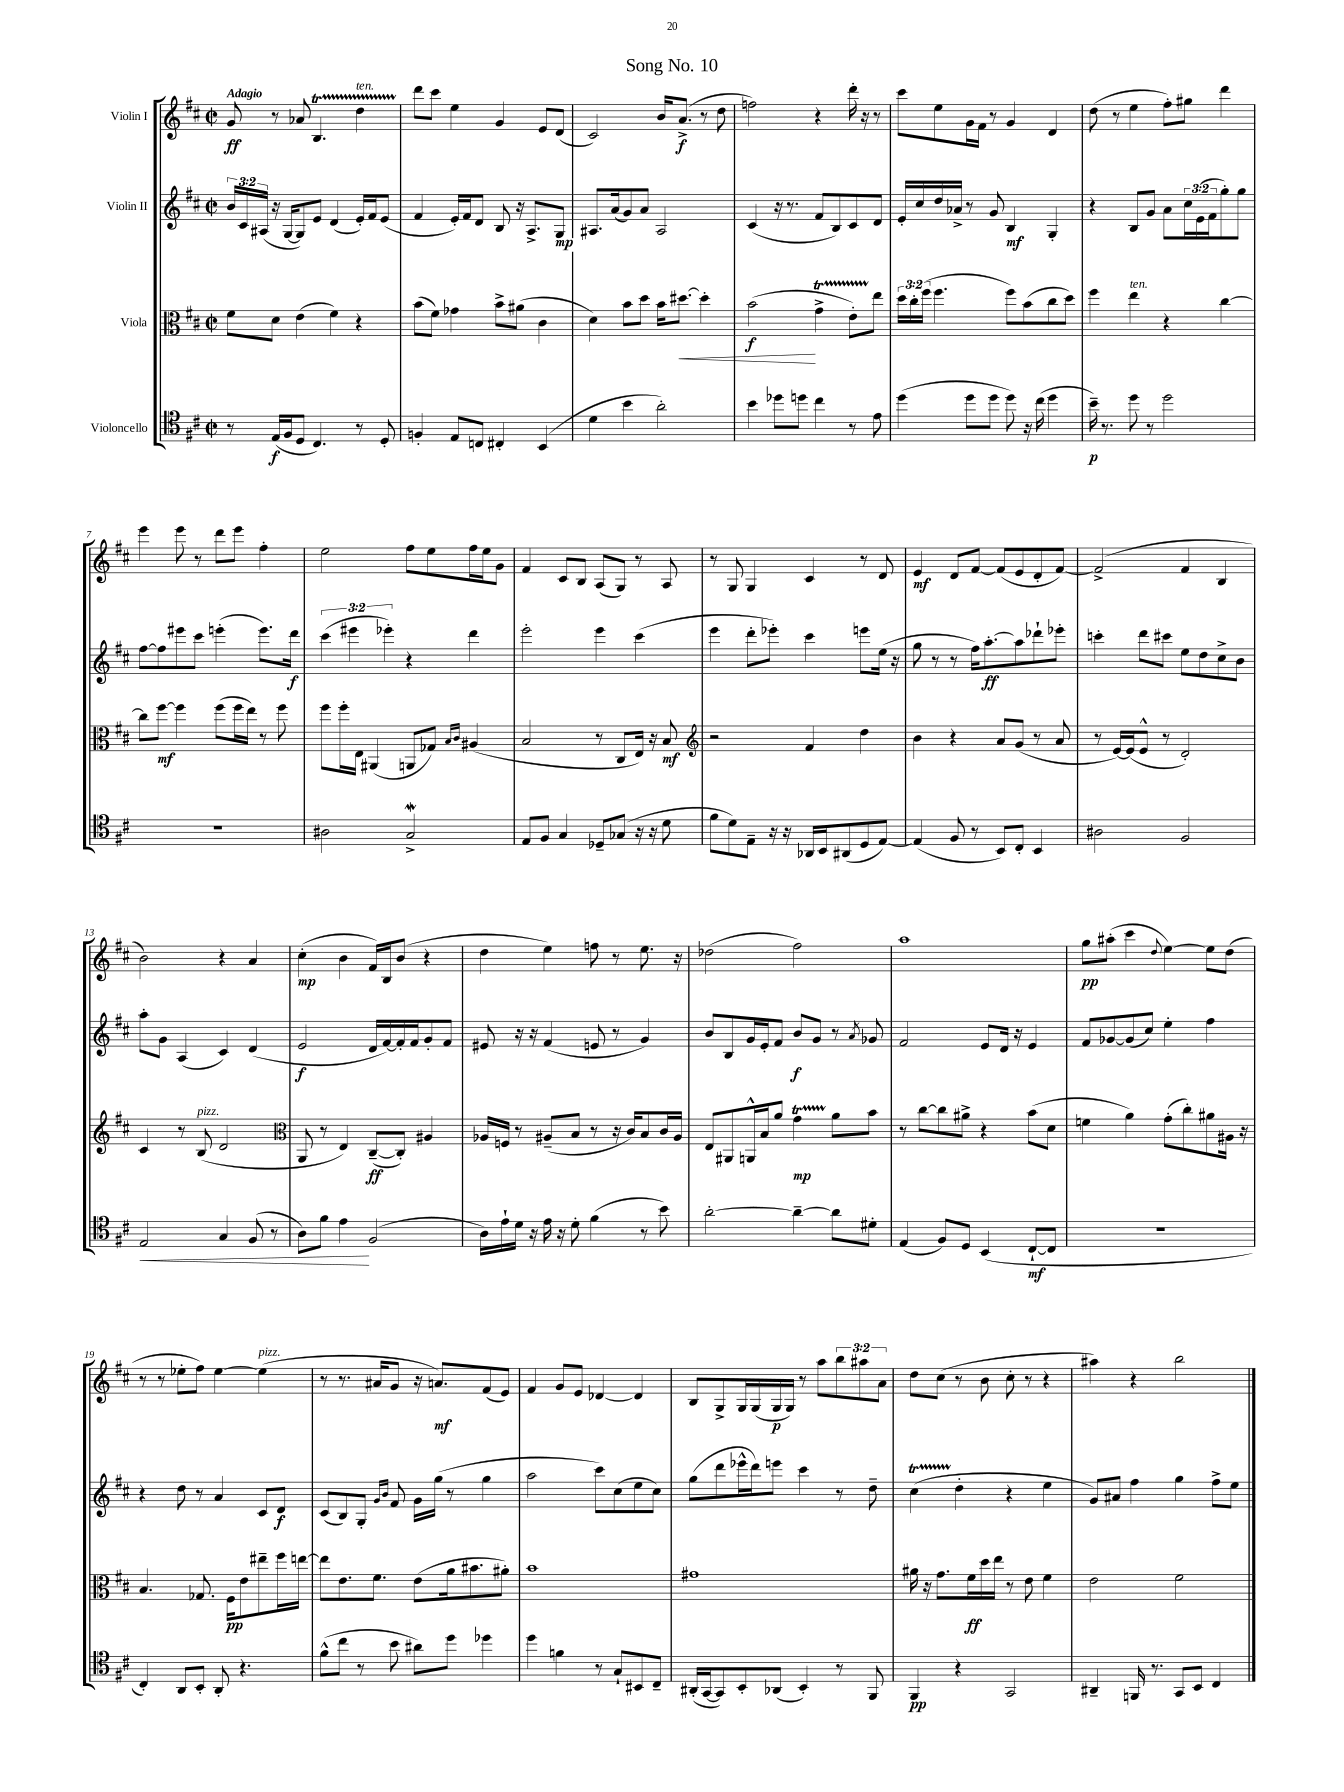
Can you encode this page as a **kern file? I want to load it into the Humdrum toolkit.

**kern	**kern	**kern	**kern
*staff4	*staff3	*staff2	*staff1
*clefC4	*clefC3	*clefG2	*clefG2
*k[f#c#]	*k[f#c#]	*k[f#c#]	*k[f#c#]
*M2/2	*M2/2	*M2/2	*M2/2
*met(c|)	*met(c|)	*met(c|)	*met(c|)
8r	8f#\L	24b/LL	8g/
.	.	24c#/	.
.	.	(24A#/JJ	.
(16E/LL	8d\J	16r	8r
16F#/J	.	[16G/LK	.
8D/J	(4e\	8G/])	8a-/
4.C#/)	.	8e/J	4.B/
.	4f#\)	(4d/	.
8r	4r	16e'/LL)	4dd\
.	.	16f#/J	.
8D'/	.	(8e/J	.
=	=	=	=
4F'/	(8b\L	4f#/	8ddd\L
.	8f#\J)	.	8ccc#\J
8E/L	4g-\	16e'/LL)	4ee\
.	.	16f#/J	.
8C/J	.	8d/J	.
4C#'/	8b^\L	8B/	4g/
.	(8a#\J	16r	.
.	.	8.A^/L	.
(4BB/	4c#\	.	8e/L
.	.	8G/J	(8d/J
=	=	=	=
4d\	4d\)	8.A#/L	2c#/)
.	.	(16a/k	.
4b\	8b\L	8g/)	.
.	8dd\J	8a/J	.
2a'\)	16b\LK	2A#/	16b/LK
.	[8.dd#\J	.	(8.a^/J
.	4dd#'\]	.	8r
.	.	.	8dd\
=	=	=	=
4b\	(2b\	(4c#/	2ff\)
8dd-\L	.	16r	.
.	.	8.r	.
8dd\J	.	.	.
4cc#\	4g^\	8f#/L	4r
.	.	8B/)	.
8r	8e'\L)	8c#/	16ddd'\
.	.	.	16r
8e\	8ee\J	8d/J	8r
=	=	=	=
(4dd\	24dd\LL	16e'/LL	8ccc#\L
.	24cc#'\	.	.
.	.	16cc#/	.
.	(24ff#\JJ	.	.
.	4.ff#\	16dd/	8ee\
.	.	16a-^/JJ	.
8dd\L	.	8r	16g\L
.	.	.	16f#\JJ
8dd\J	.	8g/	8r
8dd\)	8ff#\L)	4B/	4g/
16r	(8b\	.	.
(16cc#\	.	.	.
4dd\	8cc#\	4G'/	4d/
.	8dd\J)	.	.
=	=	=	=
16b~\)	4ff#\	4r	(8dd\
8.r	.	.	.
.	.	.	8r
8dd\	4ee\	8B/L	4ee\
8r	.	8g/J	.
2dd\	4r	8a\L	8ff#'\L)
.	.	24cc#\L	8gg#\J
.	.	(24e\	.
.	.	24f#\J	.
.	[4cc#\	8gg'\)	4ddd\
.	.	8gg\J	.
=	=	=	=
1r	8cc#\]L	[8ff#\L	4eee\
.	[8ff#\J	8ff#\]	.
.	4ff#\]	8eee#\	8eee\
.	.	8ccc#\J	8r
.	(8ff#\L	(4eee'\	8ddd\L
.	16ff#\L	.	8eee\J
.	16ee\JJ)	.	.
.	8r	8.eee\L)	4ff#'\
.	8ff#\	.	.
.	.	16ddd\Jk	.
=	=	=	=
2A#\	8ff#\L	(6ccc#\	2ee\
.	16ff#'\L	.	.
.	.	6eee#\	.
.	16E\JJ	.	.
.	(4AA#/	.	.
.	.	6eee-'\)	.
2G^/	8AA/L	4r	8ff#\L
.	8G-/J)	.	8ee\
.	16qqB/LL	.	.
.	16qqc#/JJ	.	.
.	(4A#/	4ddd\	16ff#\L
.	.	.	16ee\J
.	.	.	8g\J
=	=	=	=
8E/L	2B/	2eee'\	4f#/
8F#/J	.	.	.
4G/	.	.	8c#/L
.	.	.	8B/J
8D-~/L	8r	4eee\	(8A/L
(8G-/J	8C#/L	.	8G/J)
16r	16E/Jk)	(4ccc#\	8r
16r	16r	.	.
8d\	8B/	.	8A/
=	=	=	=
*	*clefG2	*	*
8f#\L	2r	4eee\	8r
8d\)	.	.	8G/
8E~\J	.	8ddd'\L	4G/
16r	.	8eee-'\J)	.
16r	.	.	.
16AA-/LL	4f#/	4ccc#\	4c#/
16BB/J	.	.	.
(8AA#/	.	.	.
8D/	4dd\	8eee\L	8r
[8E/J)	.	(16ee\Jk	8d/
.	.	16r	.
=	=	=	=
(4E/]	4b\	8gg\	4e/
.	.	8r	.
8F#/	4r	8r	8d/L
8r	.	16ff#\LK)	[8f#/J
.	.	[8.aa'\	.
8BB/L)	8a/L	.	(8f#/]L
8C#'/J	(8g/J	8aa\]	8e/
4BB/	8r	8ddd-`\	8d'/
.	8a/	8eee-'\J	[8f#/J)
=	=	=	=
2A#\	8r	4ccc'\	(2f#^/]
.	[16e/LL)	.	.
.	(16e/]J	.	.
.	8e^^/J	8ddd\L	.
.	8r	8ccc#\J	.
2F#/	2d'/)	8ee\L	4f#/
.	.	8dd\	.
.	.	8cc#^\	4B/
.	.	8b\J	.
=	=	=	=
2E/	4c#/	8aa'\L	2b\)
.	.	8g\J	.
.	8r	(4A/	.
.	(8B/	.	.
4G/	2d/	4c#/)	4r
(8F#/	.	(4d/	4a/
8r	.	.	.
=	=	=	=
*	*clefC3	*	*
8A\L)	8AA/	2e/	(4cc#'\
8f#\J	8r	.	.
4e\	4E/)	.	4b\
(2F#/	([8C#~/L	16d/LL	16f#/LL)
.	.	[16f#/)	16B/J
.	8C#'/]J)	16f#'/]	(8b/J
.	.	16f#/J	.
.	4A#/	8g'/	4r
.	.	8f#/J	.
=	=	=	=
16A\LL)	16A-/LL	8e#/	4dd\
16e`\	16F/JJ	.	.
16d\JJ	8r	16r	.
16r	.	16r	.
16e\	(8A#~/L	(4f#/	4ee\)
16r	.	.	.
8d'\	8B/J	.	.
(4f#\	8r	8e/	8ff\
.	16r	8r	8r
.	16c#/LK)	.	.
8r	8B/	4g/)	8.ee\
8b\)	16c#/L	.	.
.	16A#/JJ	.	16r
=	=	=	=
[2a'\	8E/L	8b/L	(2dd-\
.	8AA#/	8B/	.
.	16AA^^/L	16g/L	.
.	16B/J	16e'/J	.
.	8a/J	8f#/J	.
4a~\_	4g\	8b/L	2ff#\)
.	.	8g/J	.
8a\]L	8a\L	8r	.
.	.	8qa/	.
8d#'\J	8b\J	8g-/	.
=	=	=	=
(4E/	8r	2f#/	1aa
.	[8cc#\L	.	.
8F#/L)	8cc#\]	.	.
8D/J	8a#^\J	.	.
(4BB/	4r	8e/L	.
.	.	16d/Jk	.
.	.	16r	.
[8C#`/L	(8b\L	4e/	.
8C#/]J	8d\J	.	.
=	=	=	=
1r	4f\	8f#/L	8gg\L
.	.	[8g-/	(8aa#'\J
.	4a\)	(8g-/]	4ccc#\
.	.	8cc#/J)	.
.	.	.	8qqdd/
.	(8g'\L	4ee'\	[4ee\)
.	8cc#'\)	.	.
.	8a#\	4ff#\	8ee\]L
.	16A#\Jk	.	(8dd\J
.	16r	.	.
=	=	=	=
4C#'/)	4.B/	4r	8r
.	.	.	8r
8AA/L	.	8dd\	8ee-'\L
8BB'/J	8.G-/	8r	8ff#\J)
8AA'/	.	4a/	[4ee-\
.	16F#\LK	.	.
4.r	8e\	.	.
.	8ee#~\	8c#/L	(4ee-\]
.	16ff#\L	8d/J	.
.	[16ee\JJ	.	.
=	=	=	=
(8f#^^\L	8ee\]L	(8c#/L	8r
8cc#\J	8.e\	8B/)	8.r
8r	.	8G'/J	.
.	8.f#\J	.	16a#/LK
.	.	16qqg/LL	.
.	.	16qqb/JJ	.
8b\	.	8f#/	8g/J
8a#\L)	(8e\L	16g\LL	16r
.	.	(16gg\JJ	8.a/L)
8dd\J	16a\k	8r	.
.	8.b#\	.	.
4dd-\	.	4gg\	(8f#/
.	8a#'\J)	.	8e/J)
=	=	=	=
4dd\	1b	2aa\	4f#/
4f\	.	.	8g/L
.	.	.	8e/J
8r	.	8ccc#\L)	[4d-/
8G`/L	.	(8cc#\	.
8BB#/	.	8ee\	4d-/]
8C#~/J	.	8cc#\J)	.
=	=	=	=
(16AA#'/LL	1g#	(8gg\L	8B/L
[16GG/J	.	.	.
8GG/])	.	8ddd\	8G^/
8BB'/	.	16eee-^^\L	16G/L
.	.	16ddd\J)	(16G/
(8AA-/J	.	8eee\J	16G/
.	.	.	16G/JJ)
4BB'/)	.	4ccc#\	8r
.	.	.	8aa\L
8r	.	8r	12bb\
.	.	.	12aa#\
8FF#/	.	8dd~\	.
.	.	.	12a\J
=	=	=	=
4FF#/	16a#\	(4cc#\	8dd\L
.	16r	.	.
.	8.g\L	.	(8cc#\J
4r	.	4dd'\	8r
.	16f#\L	.	.
.	16dd\	.	8b\
.	16ee\JJ	.	.
2GG/	8r	4r	8cc#'\
.	8e\	.	8r
.	4f#\	4ee\	4r
=	=	=	=
4AA#~/	2e\	8g/L)	4aa#\)
.	.	8a#/J	.
16FF/	.	4ff#\	4r
8.r	.	.	.
8GG/L	2f#\	4gg\	2bb\
8BB/J	.	.	.
4C#/	.	8ff#^\L	.
.	.	8ee\J	.
==	==	==	==
*-	*-	*-	*-
